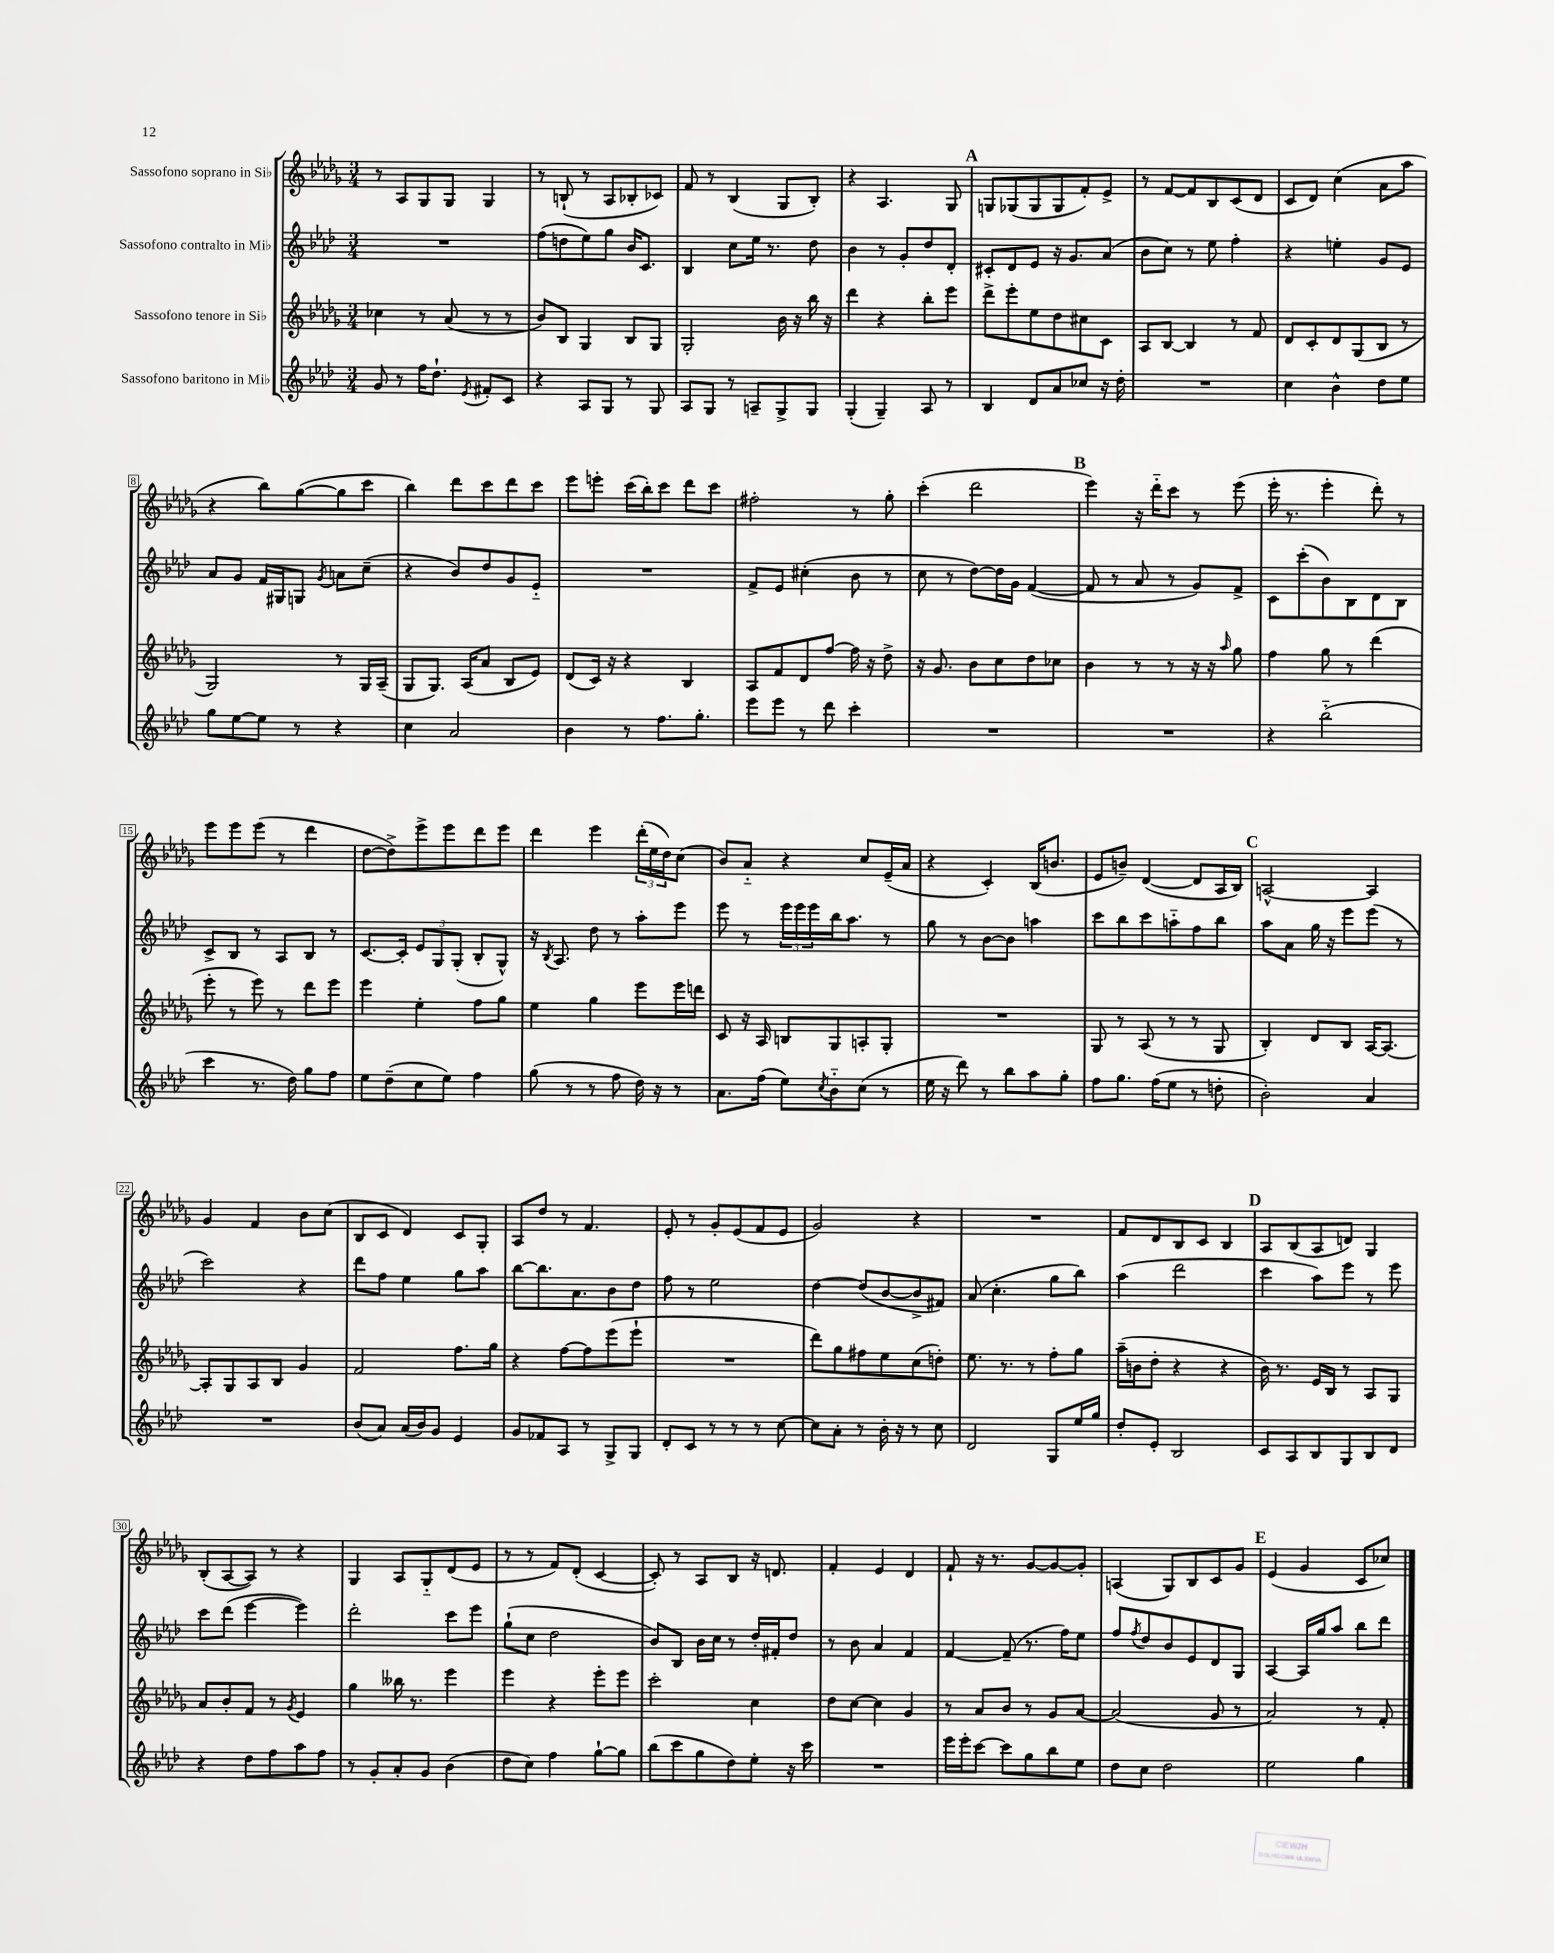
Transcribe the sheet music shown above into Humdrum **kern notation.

**kern	**kern	**kern	**kern
*staff4	*staff3	*staff2	*staff1
*clefG2	*clefG2	*clefG2	*clefG2
*k[b-e-a-d-]	*k[b-e-a-d-g-]	*k[b-e-a-d-]	*k[b-e-a-d-g-]
*M3/4	*M3/4	*M3/4	*M3/4
8g	4cc-	2.r	8r
8r	.	.	8A-
16ff	8r	.	8G-
8.dd-`	.	.	.
.	(8a-	.	8G-
8qe-	.	.	.
8f#'	8r	.	4G-
8c	8r	.	.
=	=	=	=
4r	8b-)	(8ff	8r
.	8B-	8dd	(8B`
8A-	4G-	8ee-)	8r
8G	.	8gg	8A-
8r	8B-	16b-	8B-'
.	.	8.c	.
8G	8G-	.	8c-)
=	=	=	=
8A-	2G-'	4B-	8f
8G	.	.	8r
8r	.	8cc	(4B-
8A~	.	16ee-	.
.	.	8.r	.
8G^	16b-	.	8G-
.	16r	.	.
8G	16bb-	8dd-	8B-')
.	16r	.	.
=	=	=	=
(4G'	4ddd-	4b-	4r
4G~)	4r	8r	4.A-
.	.	8g'	.
8A-	8bb-'	8dd-	.
8r	8eee-	8d-'	8G-
=	=	=	=
4B-	8ddd-^	8c#'	8G
.	8eee-'	8d-	(8G-
8d-	8ee-	8e-	8G-
8a-	8dd-	16r	8G-
.	.	8.g	.
8cc-	8cc#	.	8f')
16r	8c	(8a-	8e-^
16dd-'	.	.	.
=	=	=	=
2.r	8A-	8b-	8r
.	[8B-	8cc)	[8f
.	4B-]	8r	8f]
.	.	8ee-	8B-
.	8r	4ff'	(8c
.	8f	.	8d-
=	=	=	=
4cc	8d-	4r	8c
.	8c'	.	8d-)
4b-^^	8d-	4ee'	(4cc
.	(8G-	.	.
8dd-	8B-	8g	8a-
8ee-	8r	8e-	8aa-
=	=	=	=
8gg	2G-)	8a-	4r
[8ee-	.	8g	.
8ee-]	.	16f	8bb-)
.	.	16G#	.
8r	.	8G	([8gg-
.	.	8qg	.
4r	8r	8a	8gg-]
.	16G-	(8cc~	8ccc
.	(16A-~	.	.
=	=	=	=
4cc	8G-	4r	4bb-)
.	8.G-)	.	.
2a-	.	8b-)	8ddd-
.	(16A-	.	.
.	8a-	8dd-	8ccc
.	8B-	8g	8ddd-
.	8e-)	8e-'~	8ccc
=	=	=	=
4b-	(8d-	2.r	8eee-
.	16c)	.	8eee'
.	16r	.	.
8r	4r	.	(16ccc
.	.	.	16bb-')
8.ff	.	.	8ccc
.	4B-	.	8ddd-
8.gg'	.	.	.
.	.	.	8ccc
=	=	=	=
8eee-	8A-	8f^	2ff#'
8eee-	8f	8e-	.
8r	8d-	(4cc#'	.
8ddd-	[8ff	.	.
4ccc'	16ff]	8b-	8r
.	16r	.	.
.	8dd-^	8r	8gg-'
=	=	=	=
2.r	16r	8cc	(4ccc'
.	8.g-	.	.
.	.	8r	.
.	8b-	[8dd-)	2ddd-
.	8cc	16dd-]	.
.	.	16g	.
.	8dd-	([4f	.
.	8cc-	.	.
=	=	=	=
2.r	4b-	8f]	4eee-)
.	.	8r	.
.	8r	8a-	16r
.	.	.	16ddd-'~
.	8r	8r	8ccc
.	16r	8g)	8r
.	16r	.	.
.	16qqaa-	.	.
.	8gg-	8f^	(8eee-
=	=	=	=
4r	4ff	8c	16eee-'
.	.	.	8.r
.	.	(8ccc'	.
(2bb-'~	8gg-	8b-)	4eee-'
.	8r	8B-	.
.	(4ddd-	8d-	8ddd-')
.	.	8B-	8r
=	=	=	=
4ccc	8eee-'	8c^	8eee-
.	8r	8B-	8eee-
8.r	8eee-)	8r	(8eee-
.	8r	8A-	8r
16dd-)	.	.	.
8gg	8ddd-	8B-	4ddd-
8ff	8eee-	8r	.
=	=	=	=
8ee-	4eee-	[8.c	[8dd-
(8dd-~	.	.	8dd-^])
.	.	16c']	.
8cc	4ee-'	12e-	8eee-^
.	.	12G	.
8ee-)	.	.	8eee-
.	.	(12G'	.
4ff	8ff	8B-'	8ddd-
.	8gg-	8G^^)	8eee-
=	=	=	=
(8gg	4ee-	16r	4ddd-
.	.	8qB-	.
.	.	8.A-	.
8r	.	.	.
8r	4gg-	8dd-	4eee-
8ff	.	8r	.
16dd-)	8eee-	8aa-'	(24ddd-'
.	.	.	24ee-
16r	.	.	.
.	.	.	24dd-)
8r	16eee-	8eee-	(8cc
.	16ddd	.	.
=	=	=	=
8.a-	8c	8eee-	8b-)
.	16r	8r	8a-'~
(16ff	16A-	.	.
8ee-)	8B	24eee-	4r
.	.	24eee-	.
.	.	24eee-	.
8qcc	.	.	.
8b-'~	8G-	16bb-	.
.	.	8.aa-	.
(8cc	8A'	.	8cc
8r	8G-'	8r	(16e-~
.	.	.	16a-
=	=	=	=
16ee-	2.r	8gg	4r
16r	.	.	.
8ddd-)	.	8r	.
8r	.	[8b-	4c')
8bb-	.	8b-]	.
8aa-	.	4aa	(16B-
.	.	.	8.b
8gg'	.	.	.
=	=	=	=
8ff	8G-	8ccc	8e-
8.gg	8r	8bb-	8b~)
.	(8A-	8ccc	([4d-
(16ff	.	.	.
8ee-	8r	8aa'~	.
8r	8r	8ff	8d-]
8dd'	8G-	8bb-	16A-
.	.	.	16B-)
=	=	=	=
2b-')	4B-')	8aa-	[2A^^
.	.	8a-	.
.	8d-	16gg	.
.	.	16r	.
.	8B-	8eee-	.
4a-	[16A-	(8eee-	4A]
.	8.A-_	.	.
.	.	8r	.
=	=	=	=
2.r	8A-']	2ccc)	4g-
.	8G-	.	.
.	8A-	.	4f
.	8B-	.	.
.	4g-	4r	8b-
.	.	.	(8cc
=	=	=	=
(8b-	2f	8ddd-	8B-
8a-)	.	8ff	8c
(16a-	.	4ee-	4d-)
16b-)	.	.	.
8g	.	.	.
4e-	8.ff	8gg	8c
.	.	8aa-	8G-'
.	16gg-	.	.
=	=	=	=
8g	4r	[8bb-	8A-
8f-	.	8.bb-]	8dd-
8A-	[8ff	.	8r
.	.	8.a-	.
8r	8ff]	.	4.f
8G^	(8eee-	8b-	.
8G	8eee-`	8dd-	.
=	=	=	=
8d-'	2.r	8ff	8e-'
8c	.	8r	8r
8r	.	2ee-	8g-'
8r	.	.	(8e-
8r	.	.	8f
[8cc	.	.	8e-
=	=	=	=
8cc]	8ddd-)	[4dd-	2g-)
8a-'	8gg-	.	.
8r	8ff#	(8dd-]	.
16b-'	8ee-	[8b-	.
16r	.	.	.
8r	(8cc	8b-^]	4r
8cc	8dd')	8f#)	.
=	=	=	=
2d-	8.ee-	(8a-	2.r
.	.	4.cc'	.
.	8.r	.	.
.	8r	.	.
8G	8ff'	8gg	.
16ee-	8gg-	8bb-)	.
16gg	.	.	.
=	=	=	=
8dd-'	(16aa-~	(4aa-	8f
.	16b	.	.
8e-'	8dd-'	.	8d-
2B-	4r	2ddd-	8B-
.	.	.	8c
.	4r	.	4B-
=	=	=	=
8c	16b-)	4ccc	8A-
.	8.r	.	.
8A-	.	.	(8B-
8B-	16e-	8aa-)	8A-
.	16B-	.	.
8G	8r	8eee-	8d)
8B-	8A-	8r	4G-
8d-	8G-	8eee-	.
=	=	=	=
4r	8a-	8ccc	(8B-'
.	8b-'	(8ddd-	[8A-
8dd-	8f	[4eee-	8A-])
8ff	8r	.	8r
.	8qg-	.	.
8aa-	4e-	4eee-])	4r
8ff	.	.	.
=	=	=	=
8r	4gg-	2ddd-'	4G-
8g'	.	.	.
8a-'	16bb--	.	8A-
.	8.r	.	.
8g	.	.	8G-'~
(4b-	4eee-	8ccc	(8d-
.	.	8eee-	8e-
=	=	=	=
8dd-	4eee-	(8gg`	8r
8cc)	.	8cc	8r
4ff	4r	2dd-	8f)
.	.	.	(8d-'
[8gg`	8eee-'	.	[4c
8gg]	8eee-	.	.
=	=	=	=
(8bb-	2ccc'	8b-)	8c'])
8ccc	.	8B-	8r
8gg	.	16b-	8A-
.	.	16cc	.
8dd-)	.	8r	8B-
8ee-'	4cc	16dd-'	16r
.	.	16f#'	8.d
16r	.	8dd-	.
16ccc	.	.	.
=	=	=	=
2.r	8dd-	8r	4f'
.	[8cc	8b-	.
.	4cc]	4a-	4e-
.	4g-	4f	4d-
=	=	=	=
16eee-	8r	[4f	8f`
16eee-'	.	.	.
[8ccc	8a-	.	16r
.	.	.	8.r
8ccc]	8b-	(8f~]	.
8gg	8r	8.r	[8g-
8bb-	8g-	.	8g-_
.	.	16ff)	.
8ee-	[8a-	8ee-	8g-']
=	=	=	=
8dd-	(2a-]	8ff	(4A
.	.	8qff	.
8cc	.	8dd-	.
2dd-	.	8b-	8G-)
.	.	8e-	8B-
.	8g-	8d-	8c
.	8r	8G	8g-
=	=	=	=
2ee-	2a-)	[4A-	(4e-
.	.	16A-]	4g-
.	.	16gg	.
.	.	8aa-	.
4gg	8r	8bb-	8c
.	8f'	8ddd-	8cc-)
==	==	==	==
*-	*-	*-	*-
